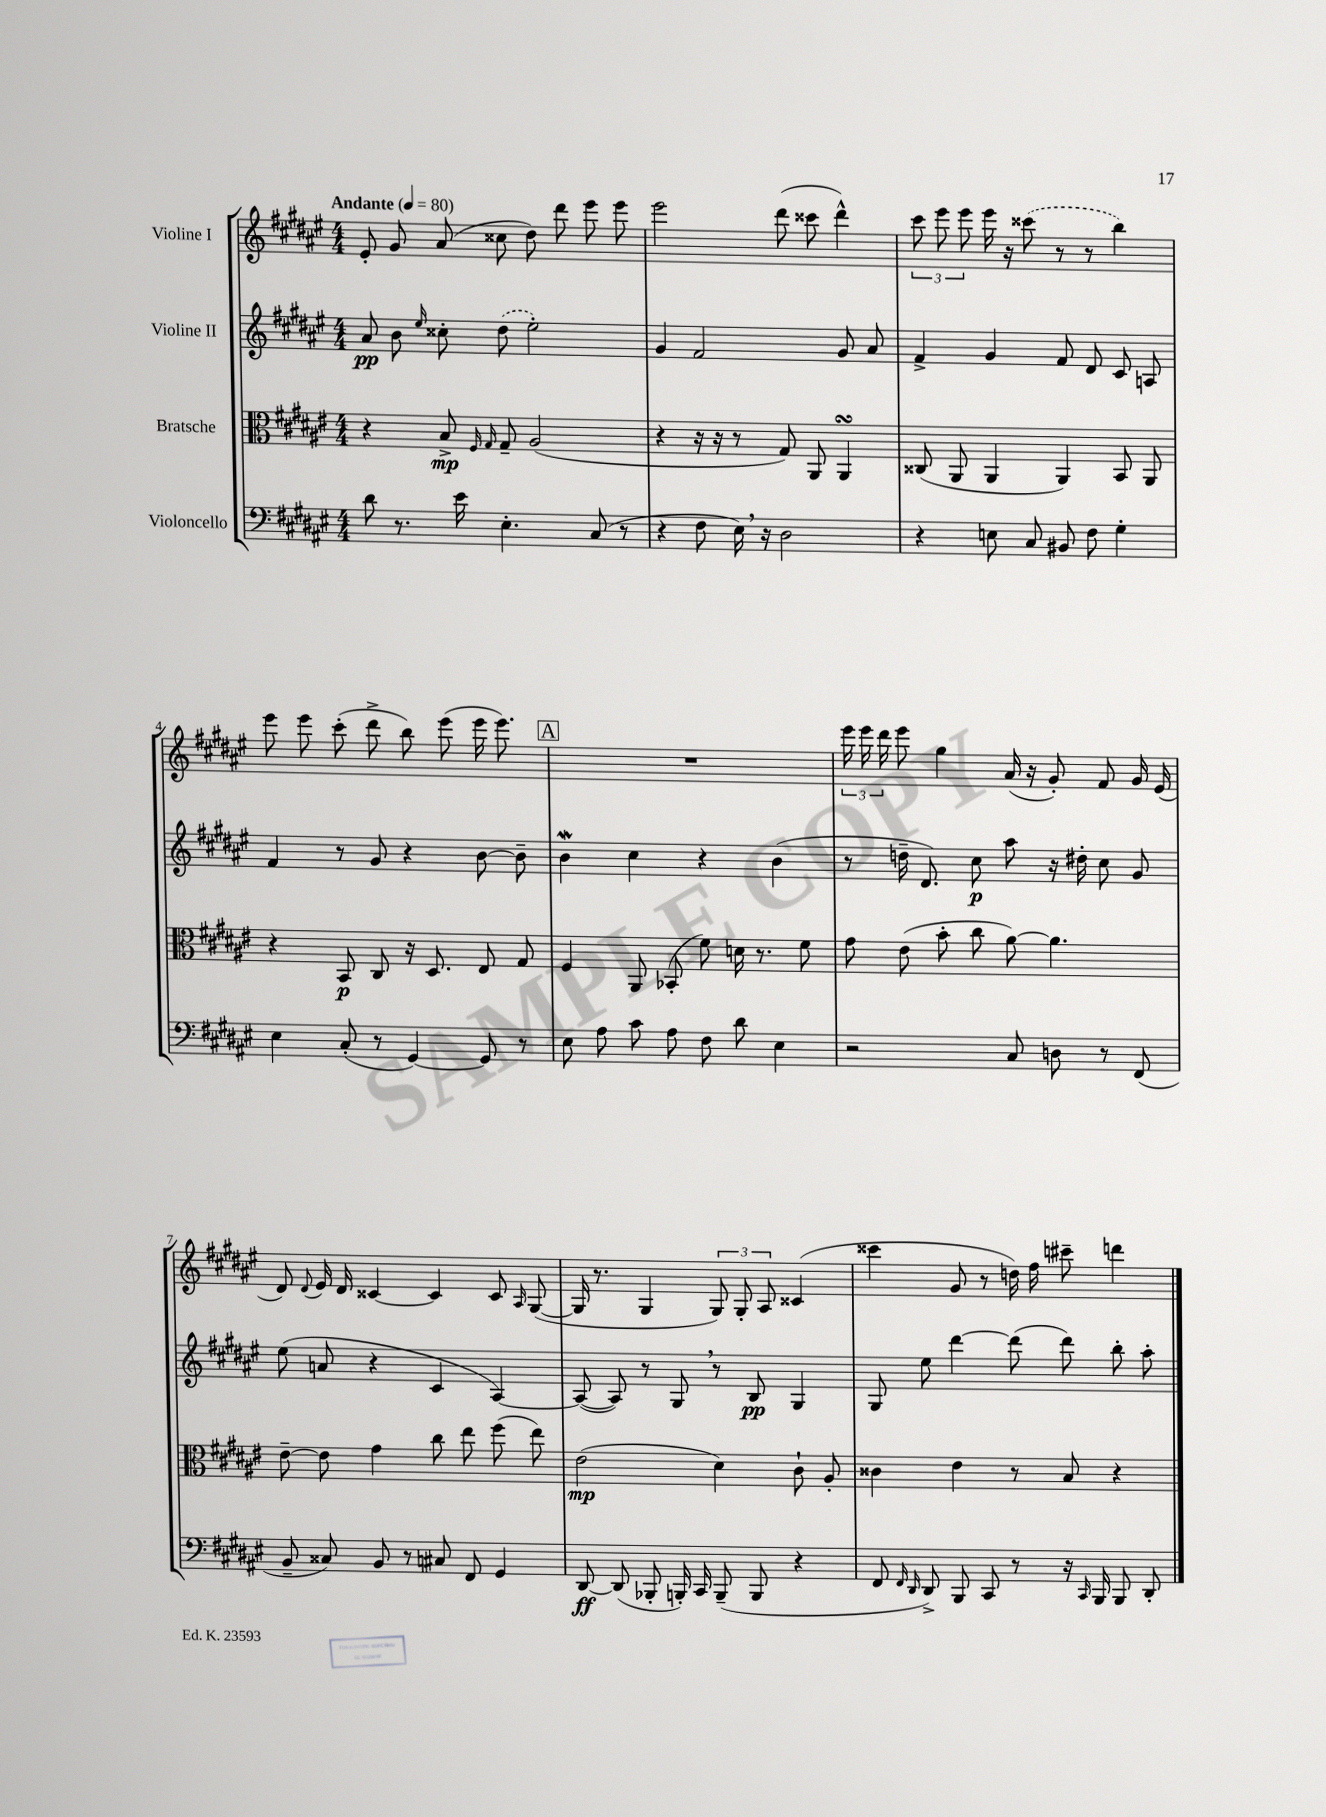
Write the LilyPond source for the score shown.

<<
\new StaffGroup <<
\new Staff = "s0" \with { instrumentName = "Violine I" } {
    \clef treble \key fis \major \numericTimeSignature \time 4/4 \tempo "Andante" 4 = 80
    \autoBeamOff eis'8-. gis'8 ais'8( cisis''8 dis''8) dis'''8 eis'''8 eis'''8 |
    eis'''2 dis'''8( cisis'''8 dis'''4-^) |
    \tuplet 3/2 { cis'''8 eis'''8 eis'''8 } eis'''16 r16 \once \slurDashed cisis'''8( r8 r8 b''4) |
    eis'''8 eis'''8 cis'''8-.( dis'''8-> b''8) eis'''8( eis'''16 eis'''8.) |
    \mark \markup { \box "A" } R1 |
    \tuplet 3/2 { eis'''16 eis'''16 dis'''16 } eis'''8 gis''4 ais'16( r16 gis'8-.) fis'8 gis'16 eis'16( |
    dis'8) \appoggiatura { dis'8 } eis'16 dis'16 cisis'4~ cisis'4 cisis'8 \grace { ais16 } gis8~( |
    gis16 r8. gis4 \tuplet 3/2 { gis8) gis8-. ais8 } cisis'4( |
    cisis'''4 gis'8 r8 d''16) fis''16 cis'''8-- d'''4 \bar "|." |
}
\new Staff = "s1" \with { instrumentName = "Violine II" } {
    \clef treble \key fis \major \numericTimeSignature \time 4/4
    \autoBeamOff ais'8\pp b'8 \grace { eis''16 } cisis''8-. \once \slurDashed dis''8( eis''2-.) |
    gis'4 fis'2 gis'8 ais'8 |
    fis'4-> gis'4 fis'8 dis'8 cis'8 a8 |
    fis'4 r8 gis'8 r4 b'8~ b'8-- |
    \mark \markup { \box "A" } b'4\mordent cis''4 r4 b'4( |
    r8 d''16-- dis'8.) cis''8\p ais''8 r16 dis''16-. cis''8 gis'8 |
    eis''8( a'8 r4 cis'4 ais4~) |
    ais8~( ais8) r8 gis8 \breathe r8 b8\pp gis4 |
    gis8 eis''8 dis'''4~ dis'''8( dis'''8) b''8-. ais''8-. \bar "|." |
}
\new Staff = "s2" \with { instrumentName = "Bratsche" } {
    \clef alto \key fis \major \numericTimeSignature \time 4/4
    \autoBeamOff r4 b8->\mp \grace { fis16 gis16 } gis8-- ais2( |
    r4 r16 r16 r8 gis8) ais,8 ais,4\turn |
    cisis8( ais,8 ais,4 ais,4) b,8 ais,8 |
    r4 b,8\p cis8 r16 dis8. eis8 gis8 |
    \mark \markup { \box "A" } fis4 ais,8 bes,8-.( fis'8) d'16 r8. fis'8 |
    gis'8 eis'8( b'8-. cis''8 ais'8~) ais'4. |
    eis'8~-- eis'8 gis'4 cis''8 eis''8 fis''8( eis''8) |
    eis'2\mp( dis'4) cis'8-! ais8-. |
    cisis'4 eis'4 r8 b8 r4 \bar "|." |
}
\new Staff = "s3" \with { instrumentName = "Violoncello" } {
    \clef bass \key fis \major \numericTimeSignature \time 4/4
    \autoBeamOff dis'8 r8. eis'16 eis4.-. cis8( r8 |
    r4 fis8 eis16) \breathe r16 dis2 |
    r4 e8 cis8 bis,8 fis8 gis4-. |
    eis4 cis8-.( r8 gis,4~) gis,8 r8 |
    \mark \markup { \box "A" } eis8 ais8 cis'8 ais8 fis8 dis'8 eis4 |
    r2 cis8 d8 r8 fis,8( |
    b,8-- cisis8) b,8 r8 cis8 fis,8 gis,4 |
    dis,8~\ff dis,8( bes,,8-. b,,16-.) cis,16 b,,8--( b,,8 r4 |
    fis,8 \grace { fis,16 dis,16 } dis,8->) b,,8 cis,8 r8 r16 \grace { cis,16 } b,,16 b,,8 dis,8-. \bar "|." |
}
>>
>>
